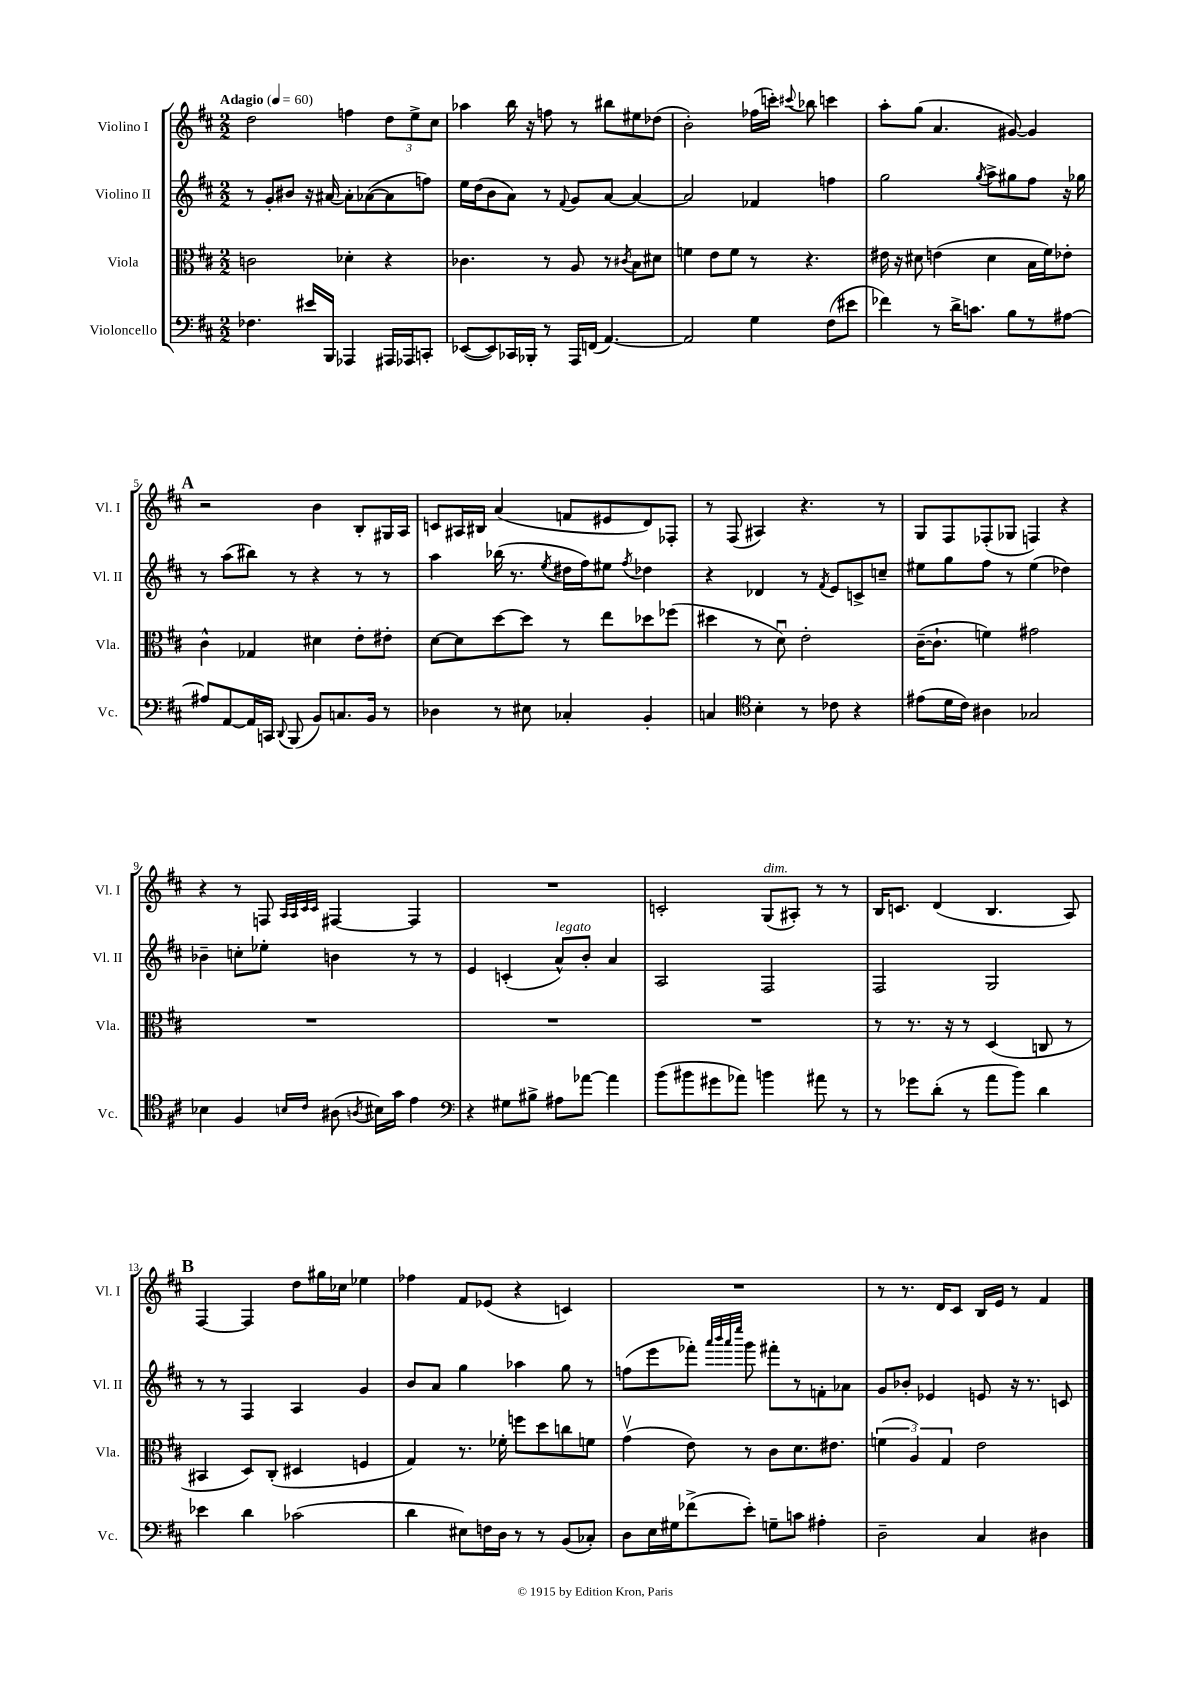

**kern	**kern	**kern	**kern
*part4	*part3	*part2	*part1
*staff4	*staff3	*staff2	*staff1
*I"Violoncello	*I"Viola	*I"Violino II	*I"Violino I
*I'Vc.	*I'Vla.	*I'Vl. II	*I'Vl. I
*clefF4	*clefC3	*clefG2	*clefG2
*k[f#c#]	*k[f#c#]	*k[f#c#]	*k[f#c#]
*M2/2	*M2/2	*M2/2	*M2/2
*MM60	*MM60	*MM60	*MM60
=1	=1	=1	=1
!	!	!	!LO:TX:a:B:t=Adagio
4.F-X\	2cn\	8r	2dd\
.	.	8g'/L	.
.	.	8b#X/J	.
16e#X/LL	.	16r	.
16BBB/JJ	.	[16a#X/	.
4AAA-X/	4d-X'\	8a#'\L]	4ffn\
.	.	([8a-X\	.
16AAA#X/LL	4r	8a-\]	12dd\L
16AAA-X/J	.	.	.
.	.	.	12ee^\
8CCn'/J	.	8ffn\J)	.
.	.	.	12cc#\J
=2	=2	=2	=2
([8EE-X/L	4.c-X\	16ee\LL	4aa-X\
.	.	(16dd\J	.
8EE-/])	.	8b\	.
16CC-X/L	.	8a\J)	16bb\
16BBB-X'/JJ	.	.	16r
8r	8r	8r	8ffn\
.	.	8qqf#/	.
16AAA/LL	8A/	8g/L	8r
(16FFn/JJ	.	.	.
[4.AA/)	8r	[8a/J	8bb#X\L
.	8qc#X/	.	.
.	8B\L	4a/_	8ee#X\
.	8d#X\J	.	(8dd-X\J
=3	=3	=3	=3
2AA/]	4fn\	2a/]	2b'\)
.	8e\L	.	.
.	8f\J	.	.
4G\	8r	4f-X/	(16ff-X\LL
.	.	.	16cccn'\JJ)
.	.	.	8qqccc#X/
.	4.r	.	8bb-X\
(8F#\L	.	4ffn\	4cccn\
8e#X\J	.	.	.
=4	=4	=4	=4
4f-X\)	16e#X\	2gg\	8aa'\L
.	16r	.	.
.	8d#X\	.	(8gg\J
8r	(4en\	.	4.a/
16d^\KL	.	.	.
8.cn\J	.	.	.
.	.	8qgg/	.
.	4d#\	8aa^\L	.
8B\L	.	8gg#X\	[8g#X/)
8r	16B\LL	8ff#\J	4g#/]
.	16f#\J)	.	.
[8A#X\J	8e-X'\J	16r	.
.	.	16gg-X\	.
!!LO:LB:g=z
!!LO:REH:place=s1:t=A
=5	=5	=5	=5
8A#X/L]	4c#^^\	8r	2r
[8AA/	.	(8aa\L	.
16AA/L]	4G-X/	8bb#X\J)	.
16CCn/JJ	.	.	.
8qqDD/	.	.	.
(8BBB/	.	8r	.
8BB/L)	4d#X\	4r	4b\
8.Cn/	.	.	.
.	8e'\L	8r	8B'/L
16BB/Jk	.	.	.
8r	8e#X'\J	8r	16G#X/L
.	.	.	16A/JJ
=6	=6	=6	=6
4D-X\	[8d\L	4aa\	8cn/L
.	8d\]	.	16A#X/L
.	.	.	16B#X/JJ
8r	[8dd\	(16bb-X\	(4a/
.	.	8.r	.
8E#X\	8dd\J]	.	.
.	.	8qee/	.
4C-X'/	8r	16dd#X\LL	8fn/L
.	.	16ff#\J)	.
.	8ee\L	8ee#X\J	8e#X/
.	.	8qff#/	.
4BB'/	8dd-X\	4dd-X\	8d/)
.	(8ff-X\J	.	8F-X'/J
=7	=7	=7	=7
4Cn/	4dd#X\	4r	8r
.	.	.	(8F#/
*clefC4	*	*	*
4B'\	8r	4d-X/	4A#X/)
.	8du\)	.	.
8r	2e'\	8r	4.r
.	.	8qf#/	.
8c-X\	.	8e/L	.
4r	.	8cn^/	.
.	.	8ccn~/J	8r
=8	=8	=8	=8
(8e#X\L	([16c#~\KL	8ee#X\L	8G/L
.	8.c#`\J]	.	.
16d\L	.	8gg\	8F#/
16c#\JJ)	.	.	.
4A#X\	4fn\)	8ff#\J	(8F-X'/
.	.	8r	8G-X/J
2G-X/	2g#X\	(4ee#\	4Fn/)
.	.	4dd-X\)	4r
!!LO:LB:g=z
=9	=9	=9	=9
4B-X\	1r	4b-X~\	4r
4F#/	.	8ccn'\L	8r
.	.	8ee-X'\J	8Fn/
.	.	.	32qqA/LLL
.	.	.	32qqA/
16qqBn/LL	.	.	32qqc#/
16qqc#/JJ	.	.	32qqc#/JJJ
(8A#X\	.	4bn\	[4F#X/
8qAn/	.	.	.
16B#X\LL)	.	.	.
16g\JJ	.	.	.
4e\	.	8r	4F#/]
.	.	8r	.
=10	=10	=10	=10
*clefF4	*	*	*
4r	1r	4e/	1r
8G#X\L	.	(4cn'/	.
8B#X^\J	.	.	.
!	!	!LO:TX:a:i:t=legato	!
8A#X\L	.	8a^^/L)	.
[8a-X\J	.	8b'/J	.
4a-\]	.	4a/	.
=11	=11	=11	=11
(8b\L	1r	2A/	2cn'/
8b#X\	.	.	.
8g#X\	.	.	.
8a-X\J)	.	.	.
!	!	!	!LO:TX:a:i:t=dim.
4bn\	.	2F#/	(8G/L
.	.	.	8A#X'/J)
8a#X\	.	.	8r
8r	.	.	8r
=12	=12	=12	=12
8r	8r	2F#/	16B/KL
.	.	.	8.cn/J
8g-X\L	8.r	.	.
(8d'\J	.	.	(4d/
.	16r	.	.
8r	8r	.	.
8a\L	(4D/	2G/	4.B/
8b\J)	.	.	.
4d\	8Cn/	.	.
.	8r	.	8A/)
!!LO:LB:g=z
!!LO:REH:place=s1:t=B
=13	=13	=13	=13
4e-X\	4BB#X/	8r	[4F#/
.	.	8r	.
4d\	8D/L)	4F#/	4F#/]
.	(8C#'/J	.	.
(2c-X\	4D#X/	4A/	8dd\L
.	.	.	16gg#X\L
.	.	.	16cc-X\JJ
.	4Fn/	4g/	4ee-X\
=14	=14	=14	=14
4d\	4G/)	8b/L	4ff-X\
.	.	8a/J	.
8E#X\L)	8.r	4gg\	8f#/L
16Fn\L	.	.	(8e-X/J
16D\JJ	16f-X'\	.	.
8r	8ffn\L	4aa-X\	4r
8r	8dd\	.	.
(8BB/L	8ccn\	8gg\	4cn/)
8C-X'/J)	8fn\J	8r	.
=15	=15	=15	=15
8D\L	(4gv\	(8ffn\L	1r
16E\L	.	8eee\	.
16G#X\J	.	.	.
(8f-X^\	8e\)	8fff-X'\J)	.
.	.	32qqaaa/LLL	.
.	.	32qqbbb/	.
.	.	32qqaaa/	.
.	.	32qqeeee/JJJ	.
8e'\J)	8r	8ggg\	.
8Gn~\L	8c#\L	8fff#X'\L	.
8cn\J	8.d\	8r	.
4A#X'\	.	8fn'\	.
.	8.e#X\J	.	.
.	.	8a-X\J	.
=16	=16	=16	=16
2D~\	(6fn\	8g/L	8r
.	.	8b-X'/J	8.r
.	6A/)	.	.
.	.	4e-X/	.
.	.	.	16d/KL
.	6G/	.	.
.	.	.	8c#/J
4C#/	2e\	8en/	16B/LL
.	.	.	16e/JJ
.	.	16r	8r
.	.	8.r	.
4D#X\	.	.	4f#/
.	.	8cn/	.
==	==	==	==
*-	*-	*-	*-
